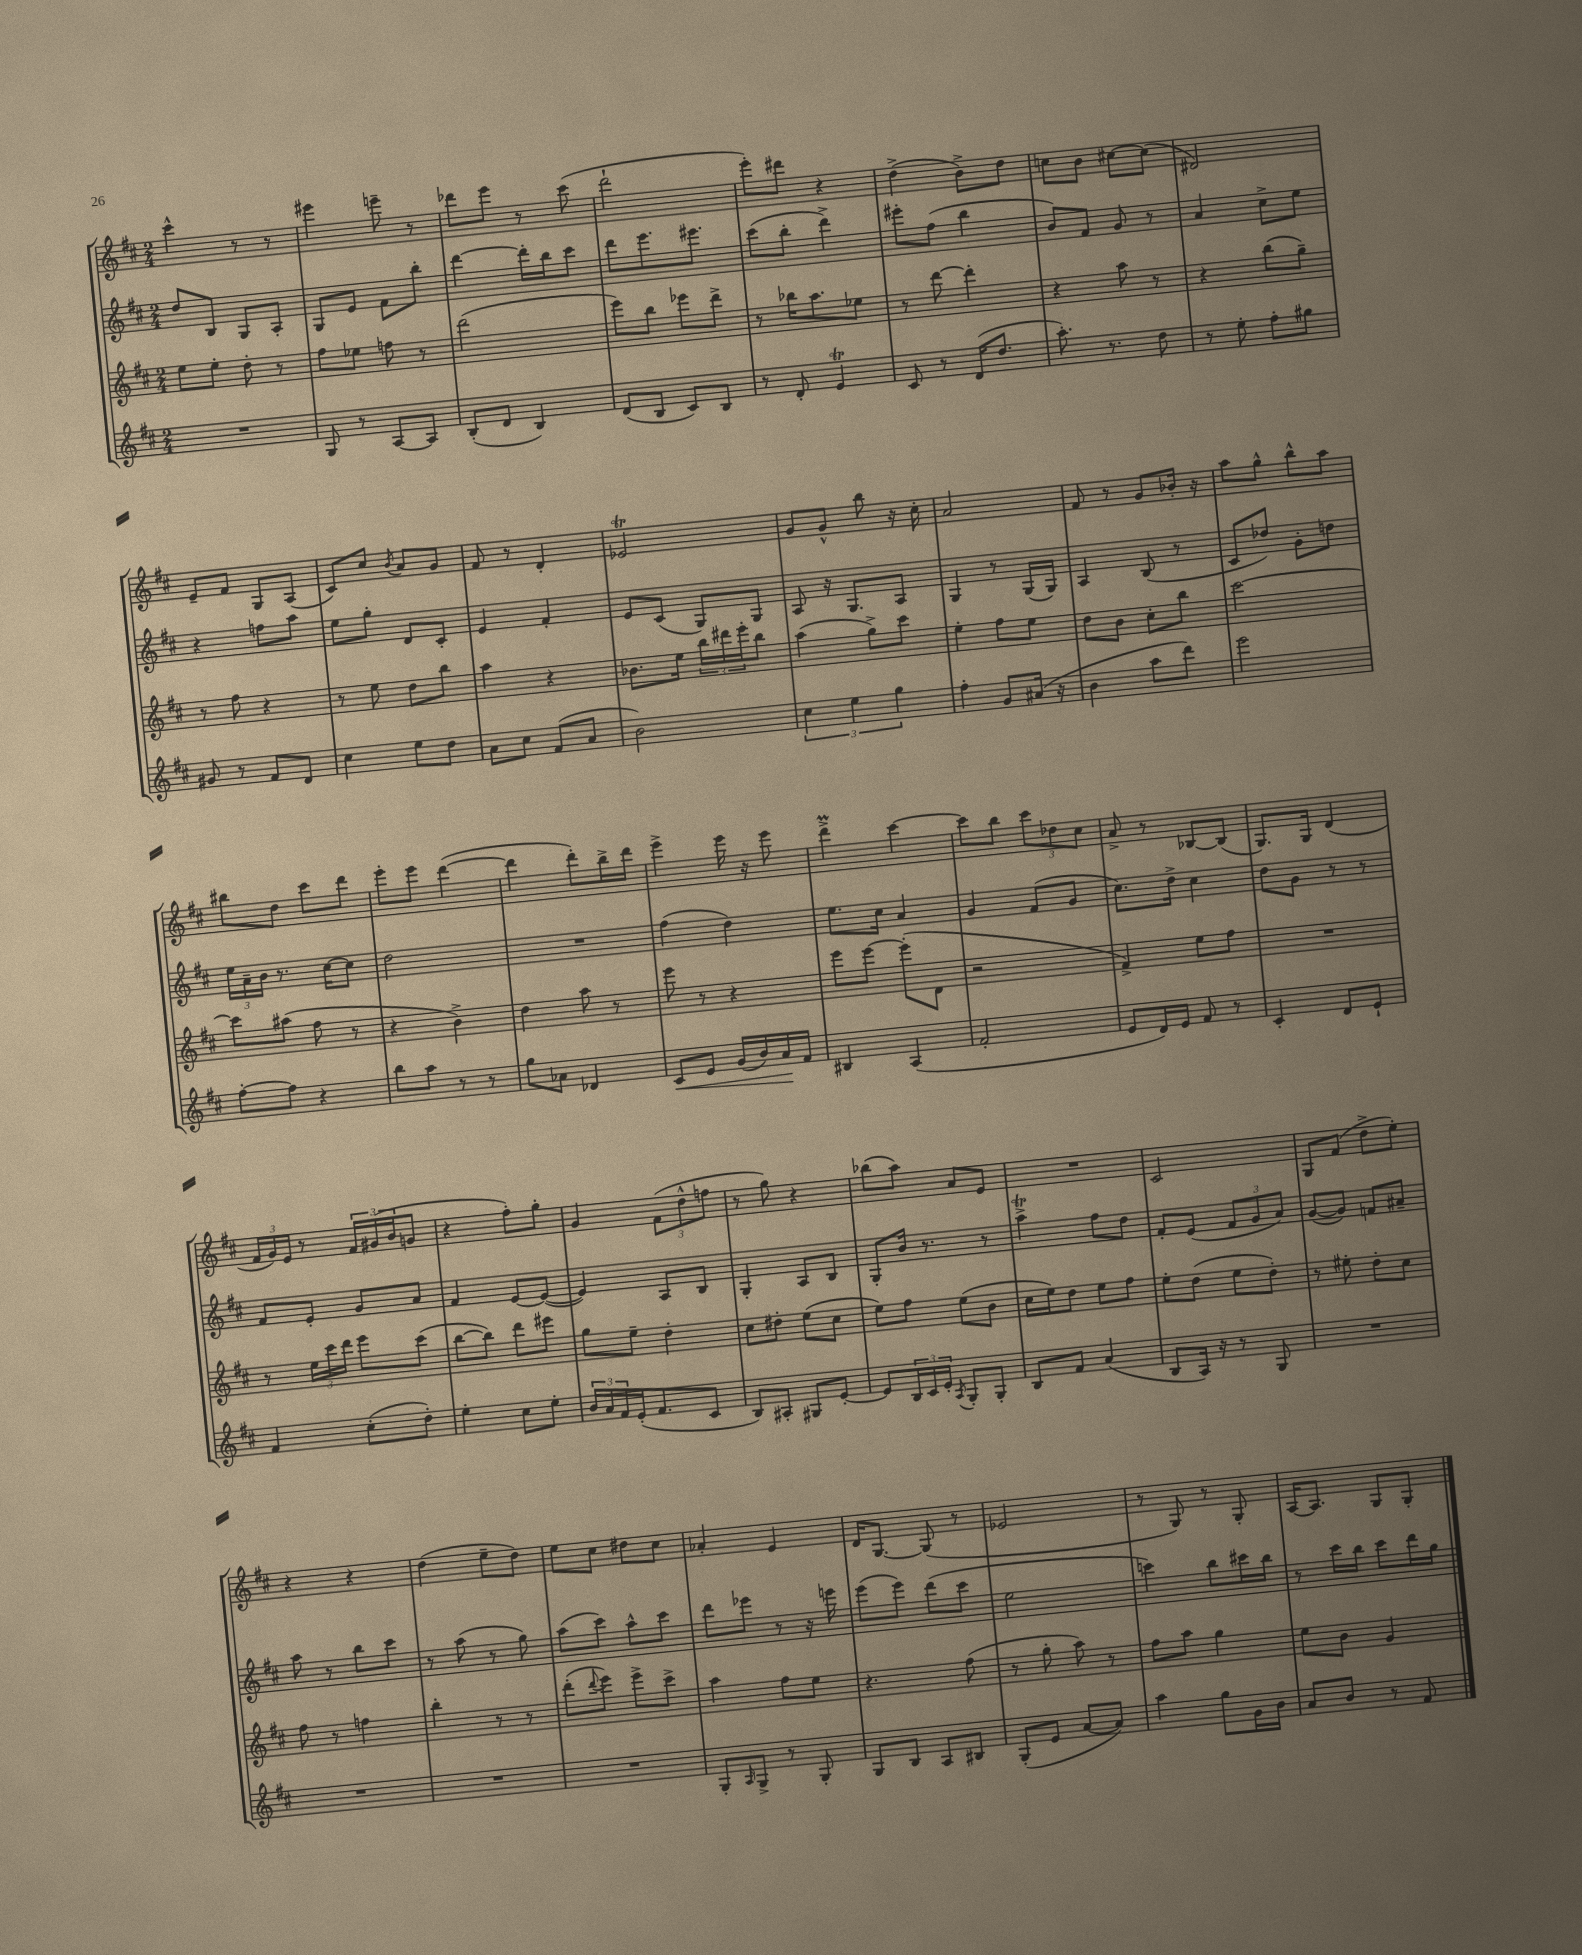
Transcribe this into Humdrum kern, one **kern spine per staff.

**kern	**kern	**kern	**kern
*staff4	*staff3	*staff2	*staff1
*clefG2	*clefG2	*clefG2	*clefG2
*k[f#c#]	*k[f#c#]	*k[f#c#]	*k[f#c#]
*M2/4	*M2/4	*M2/4	*M2/4
2r	8ee	8dd	4ccc#^^
.	8ee'	8B	.
.	8dd'	8G	8r
.	8r	8A'	8r
=	=	=	=
8G	8ff#	8G	4eee#
8r	8ee-	8e	.
[8A	8ff	8f#	8eee~
8A]	8r	8bb'	8r
=	=	=	=
(8B'	(2ddd	[4ddd	8ddd-
8d	.	.	8eee
4B)	.	16ddd']	8r
.	.	16bb	.
.	.	8ccc#	(8ccc#
=	=	=	=
(8d	8eee)	8ddd	2ddd`
8B	8bb	8.eee	.
8c#)	8eee-	.	.
.	.	8.eee#	.
8B	8ddd^	.	.
=	=	=	=
8r	8r	(8ccc#	8eee')
8d'	16bb-	8bb'	8ddd#
.	8.aa	.	.
4e	.	4ddd^)	4r
.	8ee-	.	.
=	=	=	=
8c#	8r	8eee#'	(4dd^
8r	[8ddd	(8ff#	.
(16d	4ddd']	4bb	8b^)
8.dd	.	.	.
.	.	.	8dd
=	=	=	=
8.aa')	4r	8b)	8cc
.	.	8f#	8b
8.r	.	.	.
.	8aa	8g	[8cc#
8dd	8r	8r	(8cc#]
=	=	=	=
8r	4r	4a	2d#)
8ee'	.	.	.
8ff#'	(8bb	8cc#^	.
8gg#	8gg~)	8ee	.
=	=	=	=
8g#	8r	4r	8e~
8r	8ff#	.	8f#
8f#	4r	8ff	8G
8d	.	8aa	(8A
=	=	=	=
4cc#	8r	8ee	8c#)
.	8ee	8gg'	8cc#
.	.	.	8qb
8ee	8dd	8d	8a
8dd	8bb	8c#'	8g
=	=	=	=
8a	4aa	4e	8f#
8cc#	.	.	8r
(8f#	4r	4f#'	4d'
8a	.	.	.
=	=	=	=
2b)	8.b-	8e	2e-
.	.	(8c#	.
.	16ee	.	.
.	24bb	8G)	.
.	24ddd#	.	.
.	24eee'	.	.
.	8bb	8G	.
=	=	=	=
6cc#	(4aa	8A	8g
.	.	16r	8g^^
6ee	.	.	.
.	.	8.G	.
.	8gg^)	.	8bb
6gg	.	.	.
.	8ccc#	8A	16r
.	.	.	16cc#'
=	=	=	=
4ff#'	4ee'	4G	2a
8g	8ff#	8r	.
(16a#	8ee	(16G	.
16r	.	16G)	.
=	=	=	=
4b	8dd	4A	8f#
.	8b	.	8r
8aa	8cc#'	(8B	8g
8ddd)	8bb	8r	16b-'
.	.	.	16r
=	=	=	=
2eee	[2ccc#	8c#	8aa
.	.	8dd-)	8gg^^
.	.	8g'	8bb^^
.	.	8dd	8aa
=	=	=	=
[8ff#'	8ccc#]	24ee	8bb#
.	.	24a~	.
.	.	24b	.
8ff#]	(8aa#	8.r	8dd
4r	8ff#	.	8ccc#
.	.	[16cc#	.
.	8r	8cc#]	8ddd
=	=	=	=
8bb	4r	2dd	8eee'
8aa	.	.	8eee
8r	4b^)	.	([4ddd
8r	.	.	.
=	=	=	=
8gg	4dd	2r	4ddd]
8a-	.	.	.
4d-	8aa	.	8ddd')
.	8r	.	16bb^
.	.	.	16ddd
=	=	=	=
8c#	8eee	(4ff#	4eee^
8e	8r	.	.
(16g	4r	4dd)	16eee
16b)	.	.	16r
16a	.	.	8eee
16f#	.	.	.
=	=	=	=
4B#	8eee	8.ee	4ddd^
.	[8eee	.	.
.	.	16cc#	.
(4A	(8eee']	4a	[4ccc#
.	8d	.	.
=	=	=	=
2f#'	2r	4g	8ccc#]
.	.	.	8bb
.	.	(8f#	12ccc#
.	.	.	12dd-
.	.	8g	.
.	.	.	12cc#
=	=	=	=
8e	4f#^)	8.cc#)	8a^
16d)	.	.	8r
16e	.	16dd^	.
8f#	8ee	4cc#	[8B-
8r	8ff#	.	(8B-]
=	=	=	=
4c#'	2r	8dd	8.G)
.	.	8g	.
.	.	.	16G
8d	.	8r	(4d
8e`	.	8r	.
=	=	=	=
4f#	8r	8f#	24f#
.	.	.	24g)
.	.	.	24e
.	24ee	8e'	8r
.	24ccc#	.	.
.	24ddd	.	.
(8cc#'	8eee	8g	24f#
.	.	.	(24g#
.	.	.	24b
8dd')	(8ccc#	8a	8g
=	=	=	=
4ee'	[8bb	4f#	4r
.	8bb])	.	.
8cc#	8ddd	[8e	8ff#')
8ee'	8eee#	(8e_	8gg'
=	=	=	=
24b	8gg	4e])	4g
24a	.	.	.
24f#	.	.	.
(16e'	8ee~	.	.
8.f#	.	.	.
.	4dd'	8A	(12f#
.	.	.	12dd^^
8c#	.	8B	.
.	.	.	12ff
=	=	=	=
8B)	8cc#	4G'	8r
8A#'	8dd#'	.	8gg)
8G#	(8ee	8A	4r
[8e'	8cc#	8B	.
=	=	=	=
8e]	8ee)	8G'	(8bb-
24B	8ff#	16b	8aa)
24c#	.	.	.
.	.	8.r	.
24e'	.	.	.
8qA	.	.	.
8G'	(8ee	.	8a
8G'	8b	8r	8e
=	=	=	=
8B	16cc#	4aa^	2r
.	16ee)	.	.
8f#	8dd	.	.
(4a	8ee	8ff#	.
.	8ff#	8dd	.
=	=	=	=
8B	8ee'	8f#'	2c#
16A)	(8dd	(8e	.
16r	.	.	.
8r	8ee	12f#	.
.	.	12g	.
8G	8dd')	.	.
.	.	12a)	.
=	=	=	=
2r	8r	([8g	8G
.	8ee#'	8g])	(8f#
.	8dd'	8f	8dd^
.	8cc#	8a#~	8ee')
=	=	=	=
2r	8ff#	8aa	4r
.	8r	8r	.
.	4ff	8bb	4r
.	.	8ccc#	.
=	=	=	=
2r	4bb'	8r	(4dd
.	.	(8aa	.
.	8r	8r	8ee~
.	8r	8gg)	8dd)
=	=	=	=
2r	(8ddd'	(8aa	8ee
.	8qqddd	.	.
.	8eee)	8ccc#)	8cc#
.	8eee^	8aa^^	8dd#
.	8ccc#^	8ccc#	8cc#
=	=	=	=
8G'	4aa	8ddd	4a-'
16qqA	.	.	.
8G^	.	8eee-	.
8r	8ff#	8r	4e
8G'	8ee	16r	.
.	.	16eee	.
=	=	=	=
8G	4.r	(8eee	16d
.	.	.	[8.G
8B	.	8eee)	.
8A	.	(8ddd	(8G]
8B#	(8ff#	8ccc#	8r
=	=	=	=
(8G'	8r	2ee	2e-
8e	8gg'	.	.
[8a	8aa)	.	.
8a])	8r	.	.
=	=	=	=
4aa	8ff#	4ccc)	8r
.	8aa	.	8G)
8gg	4gg	8bb	8r
16g	.	16ccc#	8G'
16b	.	16bb	.
=	=	=	=
8a	8ee	8r	[16A
.	.	.	8.A]
8b	8b	16ccc#	.
.	.	16bb	.
8r	4g	8ccc#	8G
8f#	.	16ddd	8G'
.	.	16gg	.
==	==	==	==
*-	*-	*-	*-
